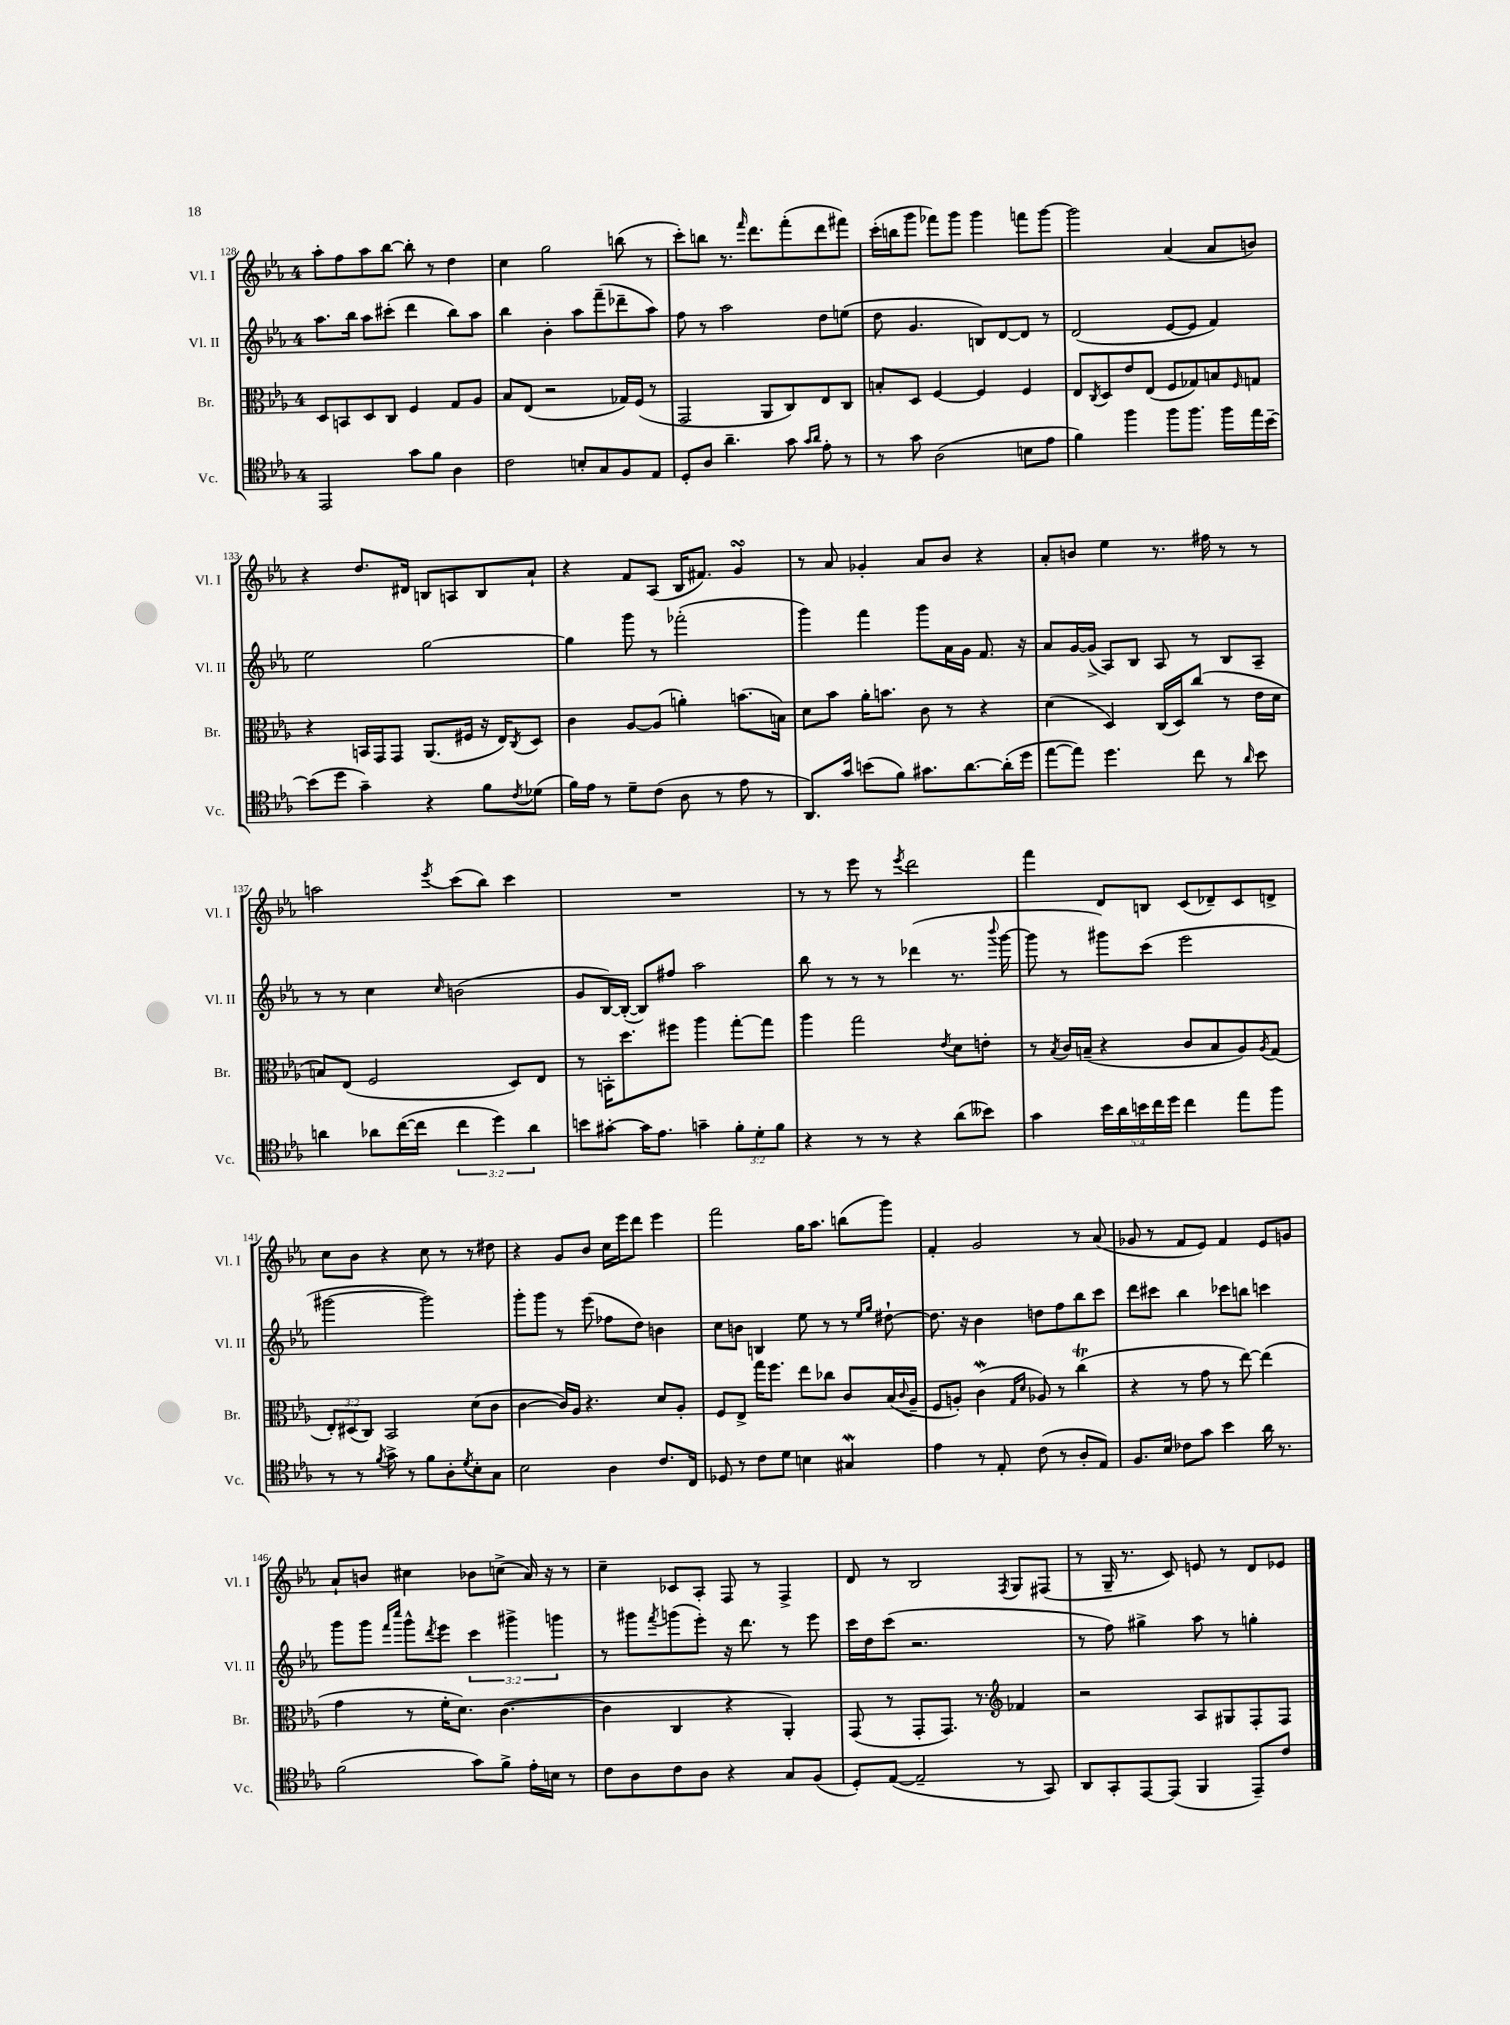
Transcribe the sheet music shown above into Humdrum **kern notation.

**kern	**kern	**kern	**kern
*staff4	*staff3	*staff2	*staff1
*clefC4	*clefC3	*clefG2	*clefG2
*k[b-e-a-]	*k[b-e-a-]	*k[b-e-a-]	*k[b-e-a-]
*M4/4	*M4/4	*M4/4	*M4/4
2EE-	8D	8.aa-	8aa-'
.	8BB	.	8ff
.	.	16bb-	.
.	8D	8aa-	8aa-
.	8C	(8ccc#'	[8bb-
8g	4F	4ddd	8bb-']
8f	.	.	8r
4A-	8G	8bb-)	4dd
.	8A-	8aa-	.
=	=	=	=
2c	8B-	4bb-	4cc
.	(8E-	.	.
.	2r	4b-'	2gg
8B'	.	8aa-	.
8G	.	(8fff~	.
8F	16G-)	8ddd-~	(8bb
.	(16F	.	.
8E-	8r	8aa-)	8r
=	=	=	=
8D'	2GG	8ff	8ccc')
8A-	.	8r	8bb
4.a-~	.	2aa-	8.r
.	.	.	16qqfff
.	.	.	8.ddd
.	8AA-	.	.
8g	8C)	.	(8fff'
16qqg	.	.	.
16qqa-	.	.	.
8e-'	8E-	8dd	8ddd
8r	8C	(8ee	8fff#)
=	=	=	=
8r	8B'	8dd	(16ccc'
.	.	.	16bb
8g	8D	4.g	8ggg
(2A-	[4F	.	8fff-)
.	.	.	8ggg
.	4F]	8B)	4ggg
.	.	[8d	.
8B	4F	8d]	8fff
8e-	.	8r	[8ggg
=	=	=	=
4f)	8E-	(2d	2ggg]
.	8qC	.	.
.	8D	.	.
4ff	8e-	.	.
.	(8E-	.	.
8ff	8F	[8e-	(4a-
8.ff	8G-)	8e-]	.
.	8B	4f)	8a-
16ff	.	.	.
.	16qqF	.	.
16ee-	8G	.	8b)
[16b-~	.	.	.
=	=	=	=
(8b-]	4r	2ee-	4r
8dd	.	.	.
4g~)	16BB	.	8.dd
.	16GG	.	.
.	8GG	.	.
.	.	.	16d#
4r	(8.AA-	[2gg	8B
.	.	.	8A
.	16F#	.	.
8f	16r	.	8B
.	16E-)	.	.
8qc	8qC	.	.
(8d-	8D	.	8a-`
=	=	=	=
16f)	4c	4gg]	4r
16e-	.	.	.
8r	.	.	.
8d~	[8A-	8ggg	8f
(8c	(8A-]	8r	(8A-
8A-	4a')	(2fff-'	16B-
.	.	.	8.f#)
8r	.	.	.
8e-	(8.b	.	4g
8r	.	.	.
.	16B)	.	.
=	=	=	=
8.AA-)	8d	4ggg)	8r
.	8b-	.	8a-
16g	.	.	.
(8b	16a-'	4fff	4g-'
.	8.b	.	.
8f)	.	.	.
8.g#	8c	8ggg	8a-
.	8r	16a-	8b-
[8.a-	.	16g	.
.	4r	8.f	4r
(16a-']	.	.	.
16dd	.	16r	.
=	=	=	=
[8ee-	(4d	8a-	8a-'
8ee-])	.	[16g	8b
.	.	(16g^]	.
4.dd	4D)	8A-)	4ee-
.	.	8B-	.
.	(16C	8A-	8.r
.	16D)	.	.
8cc	(8cc	8r	.
.	.	.	16ff#
8r	8r	8B-	8r
16qqa-	.	.	.
8b-	16e-	8A-~	8r
.	16d	.	.
=	=	=	=
4a	8B)	8r	2aa
.	(8E-	8r	.
8a-	2F	4cc	.
([16cc	.	.	.
16cc]	.	.	.
.	.	16qqcc	8qeee-
6cc	.	(2b	(8ccc
.	.	.	8bb-)
6dd)	.	.	.
.	8D)	.	4ccc
6a-	.	.	.
.	8E-	.	.
=	=	=	=
8b	8r	8g	1r
[8g#'	16BB'	[16B-)	.
.	8.dd	(16B-'_	.
16g#]	.	8B-])	.
8.e-	.	.	.
.	8ff#	8ff#	.
4g~	4aa-	2aa-	.
12f'	[8gg'	.	.
12d'	.	.	.
.	8gg]	.	.
12f	.	.	.
=	=	=	=
4r	4aa-	8bb-	8r
.	.	8r	8r
8r	2gg	8r	8eee-
8r	.	8r	8r
.	.	.	8qeee-
4r	.	(4ddd-	2ddd
.	8qe-	.	.
(8a-	8d	8.r	.
8b--)	8e'	.	.
.	.	8qqbbb-	.
.	.	[16ggg	.
=	=	=	=
4g	8r	8ggg]	4fff
.	8qB-	.	.
.	16c	8r	.
.	(16B~	.	.
20b-	4r	8ggg#)	8d
20a-	.	.	.
20b	.	.	.
.	.	(8ccc	8B
20cc	.	.	.
20dd	.	.	.
4cc	8c	2eee-	(8c
.	8B	.	8d-~)
8ee-	8A-)	.	8c
.	8qA-	.	.
8ff	(8G	.	8d^
=	=	=	=
8r	12E-')	[2ggg#	8cc
.	(12D#	.	.
8r	.	.	8b-
.	12C)	.	.
8qf	.	.	.
8g^	2BB-	.	4r
8r	.	.	.
8f	.	2ggg#])	8cc
8A-'	.	.	8r
8qd	.	.	.
8B-'	(8d	.	8r
8G	8c	.	8dd#
=	=	=	=
2B-	[4c	8ggg'	4r
.	.	8ggg	.
.	16c])	8r	8g
.	16A-	.	.
.	4.r	(8eee-	8b-
4A-	.	8ff-	16cc
.	.	.	16eee-
.	.	8dd)	8ddd
8.c	8d	4b	4eee-
.	8A-'	.	.
16C	.	.	.
=	=	=	=
8D-	8F	8cc	2fff
8r	8E-^	8b	.
8c	16gg	4B	.
.	8.ff	.	.
8d	.	.	.
4B	8ee-	8ee-	16gg
.	.	.	8.aa-
.	8cc-	8r	.
4G#	8c	8r	(8bb
.	.	16qqee-	.
.	.	16qqgg	.
.	(16B-	[8dd#`	8ggg)
.	8qqc	.	.
.	16A-~	.	.
=	=	=	=
4e-	8F	8.dd#]	4f'
.	8A')	.	.
.	.	16r	.
8r	(4c	4b-	2g
8E-'	.	.	.
.	16qqG	.	.
.	16qqd	.	.
(8c	8A-)	8dd	.
8r	8r	8ff	.
8A-'	(4cc	8bb-	8r
8E-)	.	8ccc	(8a-
=	=	=	=
8.F	4r	8ddd	8g-
.	.	8ccc#	8r
16B-	.	.	.
8c-	8r	4bb-	8f
8g	8g	.	8e-)
4b-	8r	8ccc-	4f
.	[8ee-)	8bb	.
16a-	(4ee-]	4ccc	8e-
8.r	.	.	.
.	.	.	8g
=	=	=	=
(2f	4g	8ggg	8a-`
.	.	8ggg	8b
.	.	16qqfff	.
.	.	16qqcccc	.
.	8r	8ggg^^	4cc#
.	.	8qddd	.
.	16f'	8eee-	.
.	8.d)	.	.
8g)	.	6ccc	8b-
8f^	([4.c	.	(8cc^
.	.	6ggg#^	.
16e-'	.	.	16a-)
16B	.	.	16r
.	.	6ggg	.
8r	.	.	8r
=	=	=	=
8c	4c]	8r	4cc~
8A-	.	8ggg#	.
.	.	8qfff	.
8c	4C	(8ggg	8c-
8A-	.	8eee-')	8A-'
4r	4r	16r	8F
.	.	8.ddd	.
.	.	.	8r
8G	4AA-')	8r	4F^
(8F	.	8eee-	.
=	=	=	=
8D')	(8GG	16ccc	8d
.	.	16dd	.
([8E-	8r	(8ccc	8r
2E-~]	8GG'	2.r	2B-
.	8.GG)	.	.
.	8.r	.	.
*	*clefG2	*	*
.	.	.	8qF
8r	4f-	.	8G
8GG)	.	.	(8F#
=	=	=	=
8AA-	2r	8r	8r
8GG'	.	8ff)	16G~
.	.	.	8.r
[8EE-	.	4gg#^	.
(8EE-]	.	.	8c)
4FF	8A-	8aa-	8e
.	8G#	8r	8r
8EE-~)	8F'	4gg'	8d
8c	8F	.	8e-
==	==	==	==
*-	*-	*-	*-
